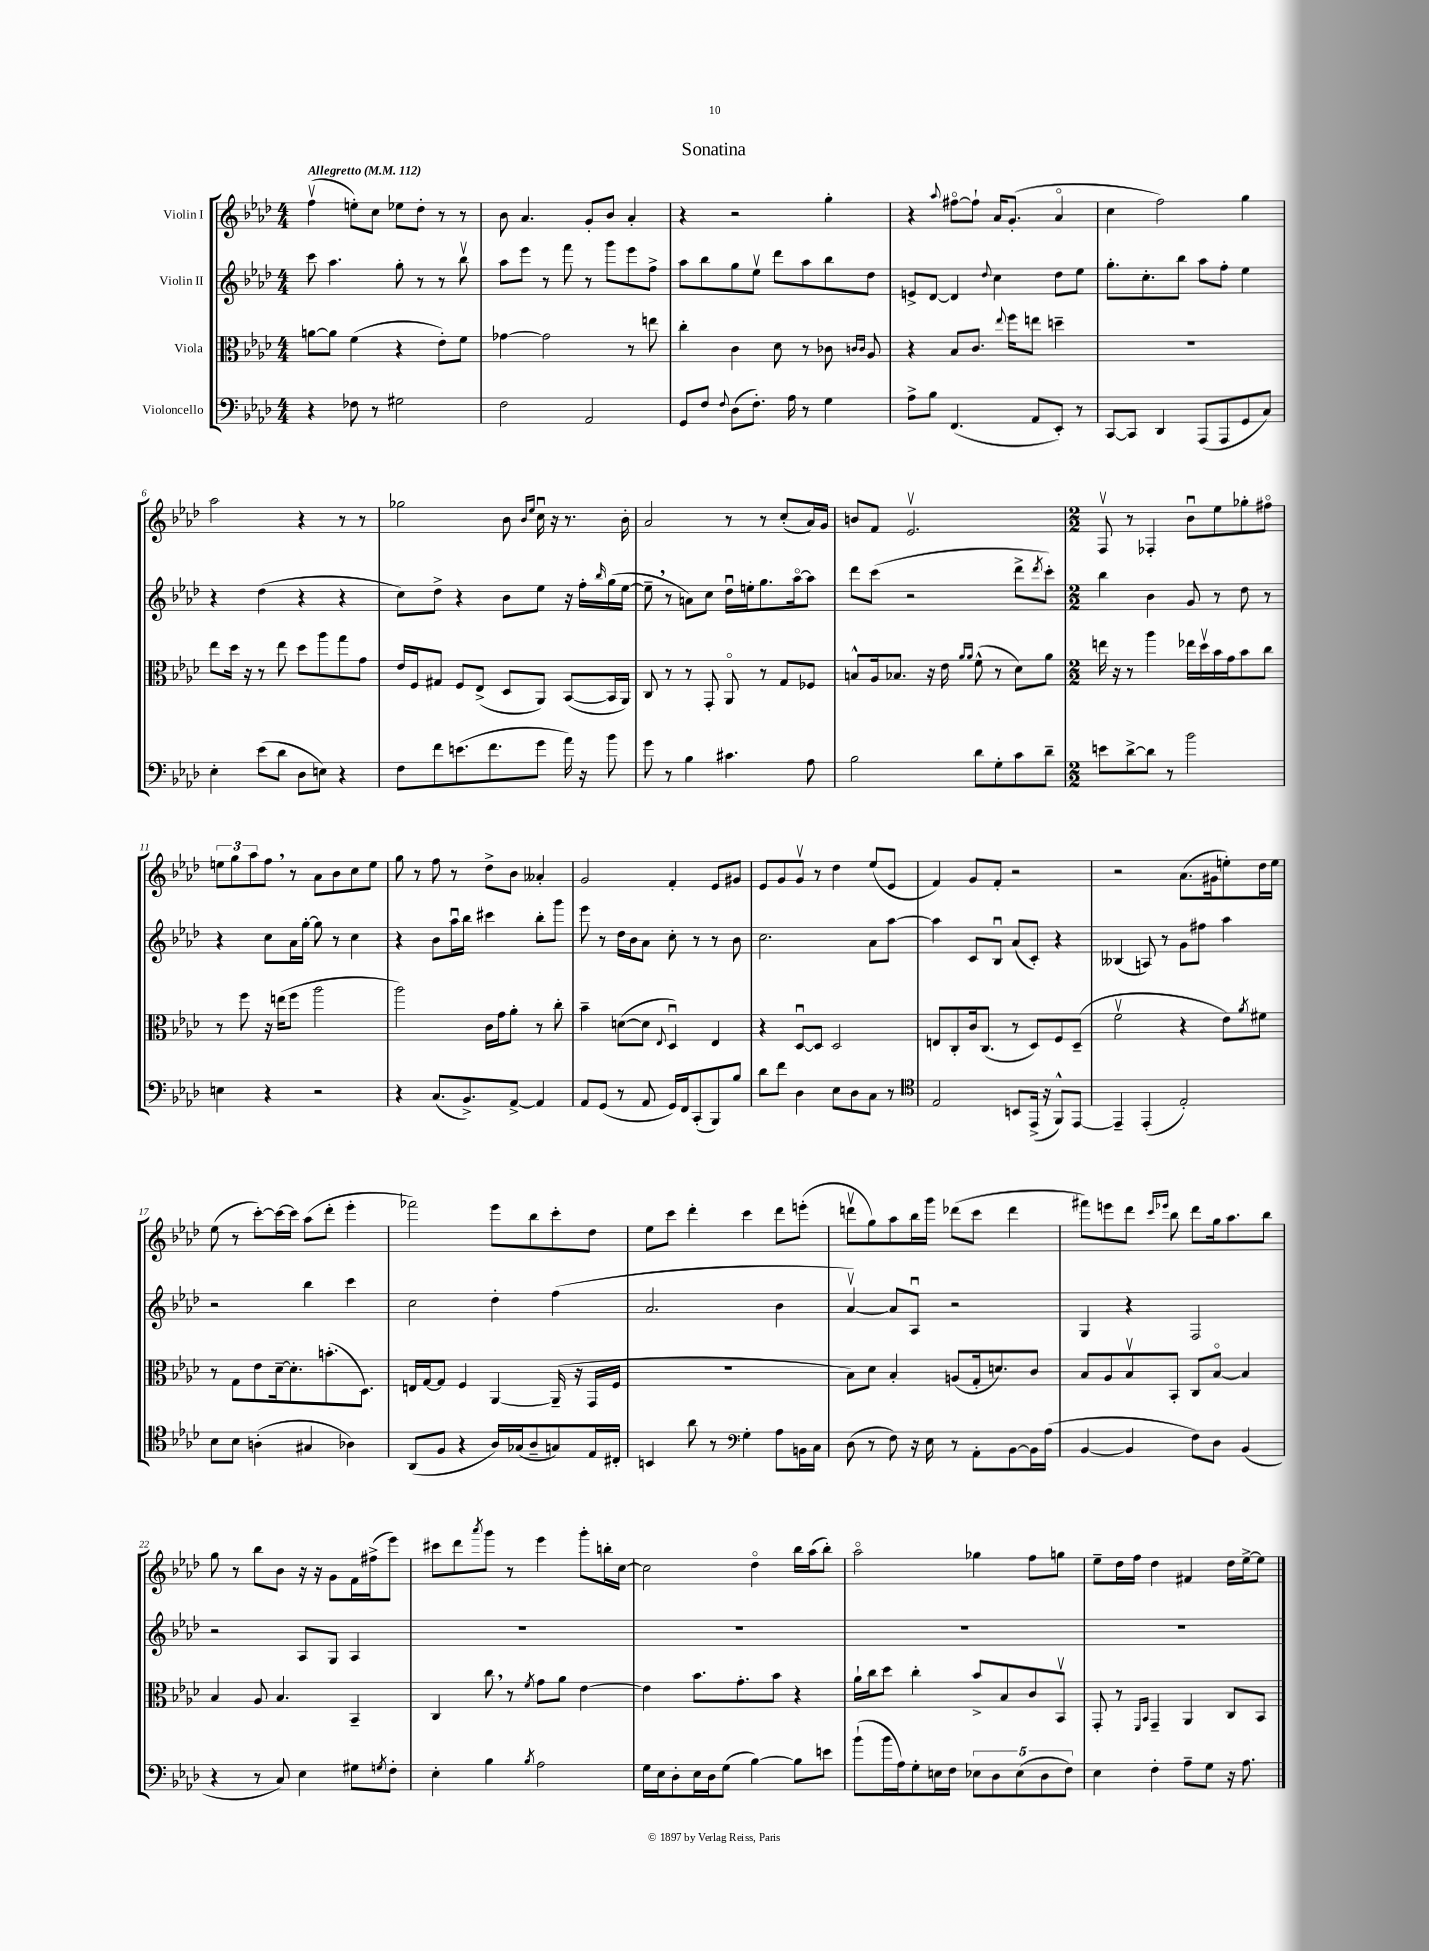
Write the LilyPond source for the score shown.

\header { title = "Sonatina" }
<<
\new StaffGroup <<
\new Staff = "s0" \with { instrumentName = "Violin I" } {
    \clef treble \key aes \major \numericTimeSignature \time 4/4 \tempo "Allegretto" 4 = 112
    f''4\upbow( e''8-.) c''8 ees''8 des''8-. r8 r8 |
    bes'8 aes'4. g'8-. bes'8 aes'4-. |
    r4 r2 g''4-. |
    r4 \appoggiatura { aes''8 } fis''8~\flageolet fis''8-! aes'16 g'8.-.( aes'4\flageolet |
    c''4 f''2) g''4 |
    aes''2 r4 r8 r8 |
    ges''2 bes'8 \grace { bes'16 ees''16 } c''16\downbow r16 r8. bes'16-. |
    aes'2 r8 r8 c''8-.( aes'16) g'16 |
    b'8 f'8 ees'2.\upbow |
    \numericTimeSignature \time 2/2 f8\upbow r8 fes4-. bes'8\downbow ees''8 ges''8-. fis''8\flageolet |
    \tuplet 3/2 { e''8 g''8 aes''8 } f''8 \breathe r8 aes'8 bes'8 c''8 e''8 |
    g''8 r8 f''8 r8 des''8-> bes'8 aeses'4-. |
    g'2 f'4-. ees'8 gis'8 |
    ees'8 g'8 g'8\upbow r8 des''4 ees''8( ees'8 |
    f'4) g'8 f'8-. r2 |
    r2 aes'8.( gis'16 e''8-.) des''16 e''16 |
    ees''8( r8 c'''8~-.) c'''16~ c'''16 aes''8( des'''8-. ees'''4-. |
    fes'''2) ees'''8 bes''8 c'''8-. des''8 |
    ees''8 c'''8 des'''4-. c'''4 des'''8 e'''8-.( |
    d'''8\upbow g''8) aes''8 bes''16 g'''16 des'''8( c'''8 des'''4 |
    fis'''8) e'''8 des'''8 \grace { c'''16 ees'''16 } bes''8 des'''8 g''16 aes''8. bes''8 |
    g''8 r8 bes''8 bes'8 r16 r16 g'8 f'16 fis''16->( ees'''8) |
    cis'''8 des'''8 \acciaccatura { aes'''8 } g'''8 r8 ees'''4 g'''8-. b''16-. c''16~ |
    c''2 des''4\flageolet bes''16 aes''16( bes''8-.) |
    aes''2\flageolet ges''4 f''8 g''8 |
    ees''8-- des''16 f''16 des''4 fis'4 des''16 ees''16~-> ees''8 \bar "|." |
}
\new Staff = "s1" \with { instrumentName = "Violin II" } {
    \clef treble \key aes \major \numericTimeSignature \time 4/4
    c'''8 aes''4. g''8-. r8 r8 bes''8\upbow |
    aes''8 ees'''8 r8 f'''8 r8 g'''8 ees'''8 f''8-> |
    aes''8 bes''8 g''8 ees''8\upbow des'''8 aes''8 bes''8 des''8 |
    e'8-> des'8~ des'4 \appoggiatura { des''8 } c''4 des''8 ees''8 |
    g''8.-. c''8.-. bes''8 aes''8 f''8-. ees''4 |
    r4 des''4( r4 r4 |
    c''8) des''8-> r4 bes'8 ees''8 r16 f''16-. \grace { bes''16 } g''16( ees''16~ |
    ees''8-- \breathe r8 a'8) c''8 des''16\downbow e''16-. g''8. aes''16~\flageolet aes''8 |
    des'''8 c'''8( r2 des'''8-> \acciaccatura { des'''8 } c'''8-.) |
    \numericTimeSignature \time 2/2 bes''4 bes'4 g'8 r8 des''8 r8 |
    r4 c''8 aes'16 g''16~-. g''8 r8 c''4 |
    r4 bes'8 aes''16\downbow bes''16 cis'''4 bes''8-. g'''8 |
    ees'''8 r8 des''16 bes'16 aes'8 c''8-. r8 r8 bes'8 |
    c''2. aes'8 aes''8~ |
    aes''4 c'8 bes8\downbow aes'8( c'8-.) r4 |
    beses4( a8) r8 g'8 fis''8 aes''4 |
    r2 bes''4 c'''4 |
    c''2 des''4-. f''4( |
    aes'2. bes'4 |
    aes'4~\upbow) aes'8 aes8\downbow r2 |
    g4 r4 f2 |
    r2 aes8 g8 aes4 |
    R1 |
    R1 |
    R1 |
    R1 \bar "|." |
}
\new Staff = "s2" \with { instrumentName = "Viola" } {
    \clef alto \key aes \major \numericTimeSignature \time 4/4
    a'8~ a'8 f'4( r4 ees'8-.) f'8 |
    ges'4~ ges'2 r8 e''8 |
    c''4-. c'4 des'8 r8 ces'8 \grace { c'16 c'16 } aes8 |
    r4 bes8 c'8. \appoggiatura { ees''8 } f''16 e''8 d''4-- |
    R1 |
    ees''8 des''16 r16 r8 ees''8 des''8 aes''8 g''8 g'8 |
    ees'16 f16 gis8 f8 ees8->( des8 aes,8) bes,8~( bes,16 aes,16) |
    c8 r8 r8 g,8-. aes,8\flageolet r8 g8 fes8 |
    b8-^ aes16 bes8. r16 ees'16 \grace { aes'16 aes'16 } f'8-^( r8 des'8) aes'8 |
    \numericTimeSignature \time 2/2 e''16 r16 r8 aes''4 ees''16 des''16\upbow bes'16 g'16 bes'8 c''8 |
    r8 f''8 r16 e''16( f''8 aes''2 |
    aes''2) c'16 g'16 aes'8-. r8 c''8-. |
    bes'4-- d'8~( d'8 \appoggiatura { ees8 } des4\downbow) ees4 |
    r4 des8~\downbow des8 des2 |
    e8 c8-. c'16 c8.( r8 des8) f8 des8--( |
    f'2\upbow r4 ees'8) \acciaccatura { aes'8 } fis'8 |
    r8 g8 ees'8 des'16~-- des'8.-. b'8.-.( des8.) |
    e16 g16~ g8 f4 aes,4~ aes,16--( r16 g,16 f16 |
    R1 |
    bes8) des'8 bes4-. a8( g16-. d'8.) c'8 |
    bes8 aes8 bes8\upbow bes,8-. c8 bes8~\flageolet bes4 |
    bes4 aes8 bes4. bes,4-- |
    c4 c''8 \breathe r8 \acciaccatura { f'8 } g'8 aes'8 ees'4~ |
    ees'4 bes'8. g'8.-. bes'8 r4 |
    aes'16-! c''16 des''8 c''4-. bes'8-> bes8 c'8 bes,8\upbow |
    g,8-. r8 \grace { f,16 bes,16 } g,4-- aes,4 c8 bes,8 \bar "|." |
}
\new Staff = "s3" \with { instrumentName = "Violoncello" } {
    \clef bass \key aes \major \numericTimeSignature \time 4/4
    r4 fes8 r8 gis2 |
    f2 aes,2 |
    g,8 f8 \appoggiatura { f8 } des8( f8.-.) aes16 r8 g4 |
    aes8-> bes8 f,4.( aes,8 ees,8-.) r8 |
    c,8~ c,8 des,4 aes,,8( aes,,8 g,8 c8) |
    ees4-. ees'8( des'8 des8 e8) r4 |
    f8 f'8 e'8.( f'8. g'8 aes'16) r16 bes'8 |
    g'8 r8 bes4 cis'4. aes8 |
    bes2 des'8 g8-. c'8 des'8-- |
    \numericTimeSignature \time 2/2 e'8 des'8~-> des'8 r8 bes'2 |
    e4 r4 r2 |
    r4 c8.( bes,8.->) aes,8~-> aes,4 |
    aes,8 g,8( r8 aes,8 g,16) f,16 c,8-.( bes,,8) bes8 |
    des'8 f'8 des4 ees8 des8 c8 r8 |
    \clef tenor ees2 b,8 ees,16->( r16 f,8-^) ees,8~ |
    ees,4-- ees,4-.( ees2-.) |
    bes8 bes8 a4-.( gis4 aes4) |
    aes,8( f8 r4 aes16) ges16( aes8-- g8) ees16 cis16-. |
    b,4 aes'8 r8 \clef bass g4-. aes8 b,16 c16 |
    des8( r8 f8) r16 ees16 r8 aes,8-. bes,8~ bes,16 aes16( |
    bes,4~ bes,4 f8) des8 bes,4( |
    r4 r8 c8) ees4 gis8 \acciaccatura { g8 } f8-. |
    ees4-. bes4 \acciaccatura { bes8 } aes2 |
    g16 ees16 des8-. ees16 des16 g8( bes4~) bes8 e'8 |
    bes'8-!( bes'16 aes16) g8-. e16 f16 \tuplet 5/4 { ees8 des8 ees8( des8 f8) } |
    ees4 f4-. aes8-- g8 r16 aes8. \bar "|." |
}
>>
>>
